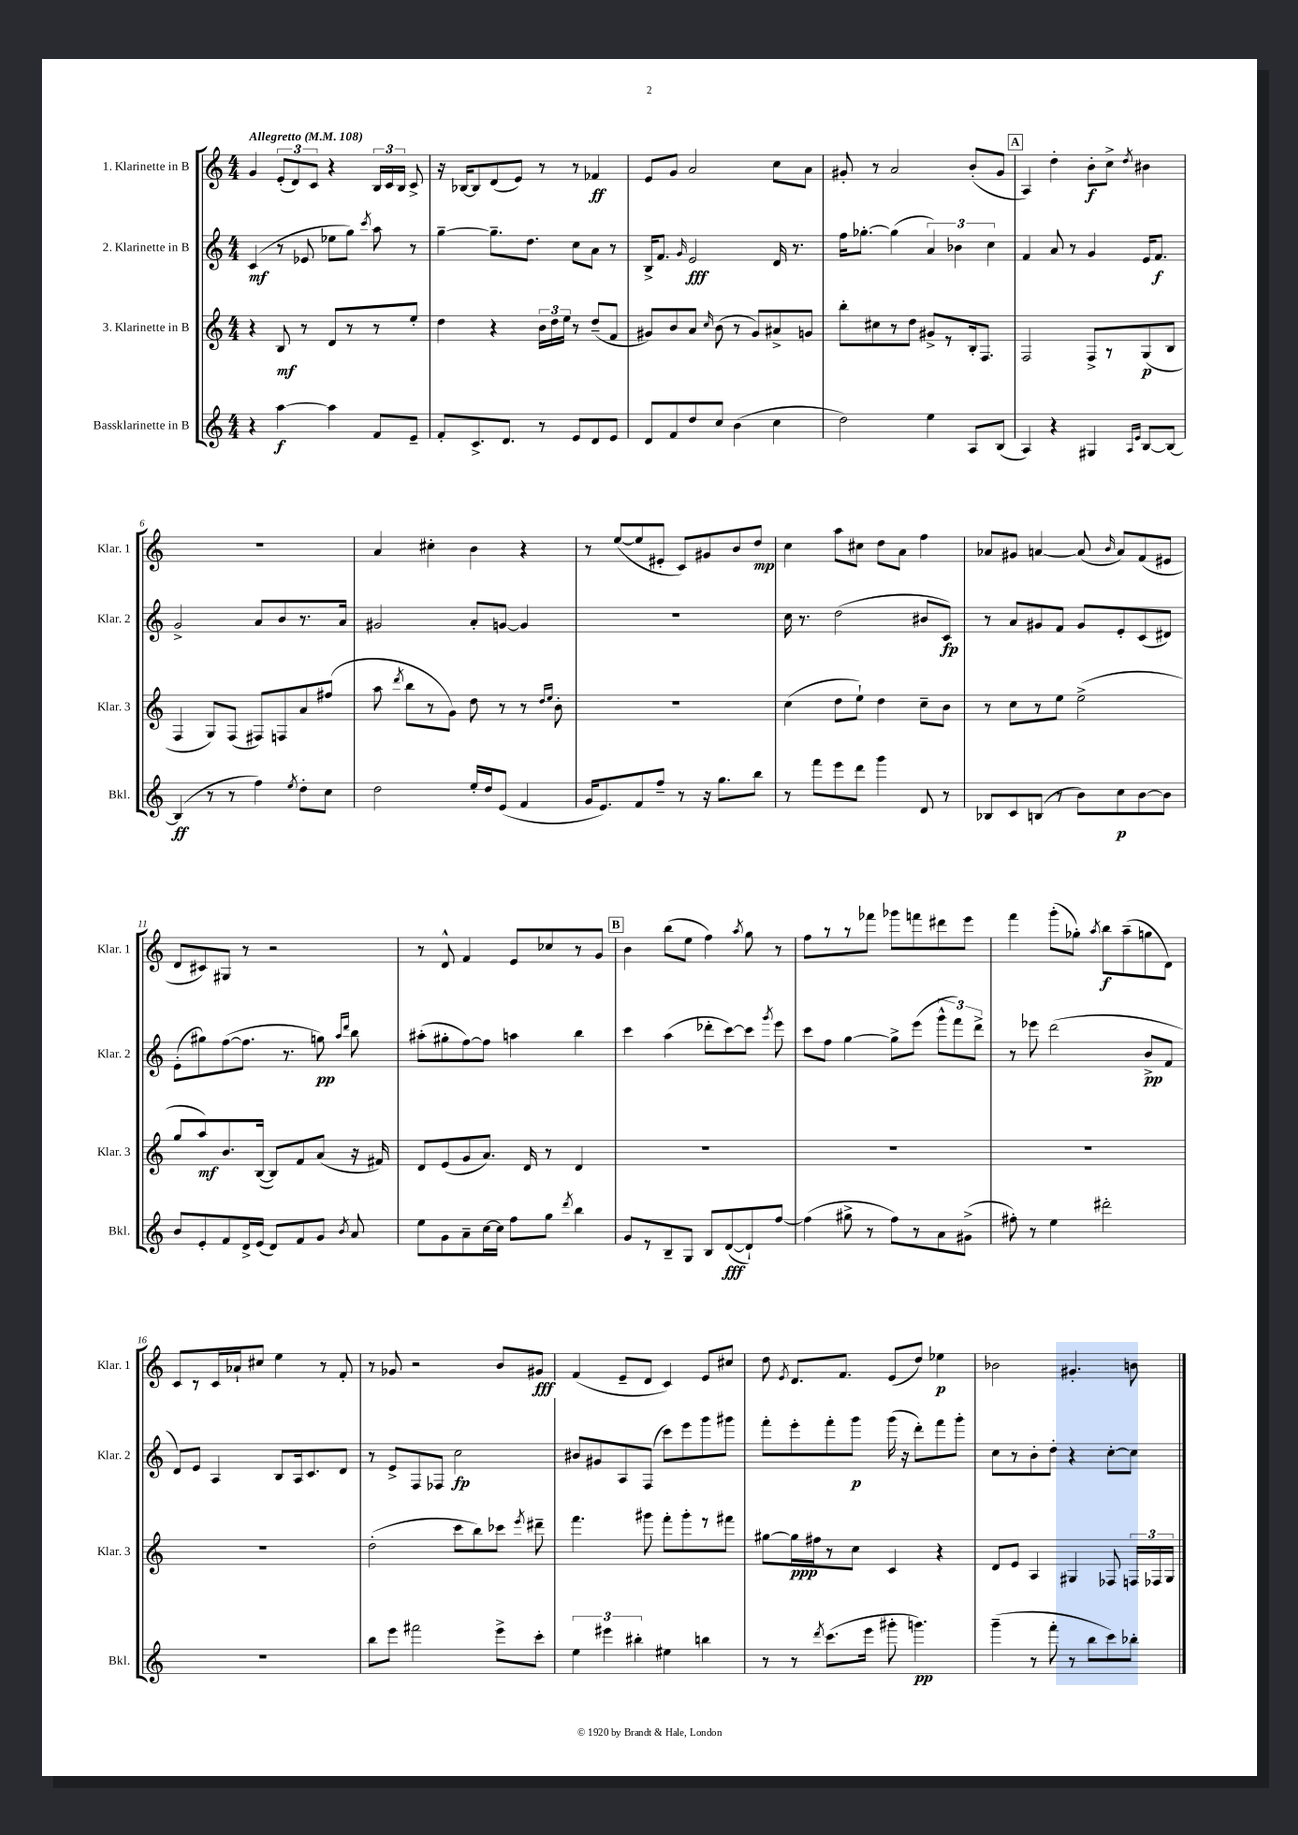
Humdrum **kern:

**kern	**dynam	**kern	**dynam	**kern	**dynam	**kern	**dynam
*part4	*part4	*part3	*part3	*part2	*part2	*part1	*part1
*staff4	*staff4	*staff3	*staff3	*staff2	*staff2	*staff1	*staff1
*I"Bassklarinette in B	*	*I"3. Klarinette in B	*	*I"2. Klarinette in B	*	*I"1. Klarinette in B	*
*I'Bkl.	*	*I'Klar. 3	*	*I'Klar. 2	*	*I'Klar. 1	*
*clefG2	*	*clefG2	*	*clefG2	*	*clefG2	*
*k[]	*	*k[]	*	*k[]	*	*k[]	*
*M4/4	*	*M4/4	*	*M4/4	*	*M4/4	*
*MM108	*	*MM108	*	*MM108	*	*MM108	*
=1	=1	=1	=1	=1	=1	=1	=1
!	!	!	!	!	!	!LO:TX:a:B:t=Allegretto	!
4r	.	4r	.	(4c/	mf	4g/	.
[4aa\	f	8B/	mf	8r	.	(12e'/L	.
.	.	.	.	.	.	12d/)	.
.	.	8r	.	8e-X/	.	.	.
.	.	.	.	.	.	12c/J	.
4aa\]	.	8d/L	.	8ee-X\L	.	4r	.
.	.	8r	.	8gg\J)	.	.	.
.	.	.	.	8qccc/	.	.	.
8f/L	.	8r	.	8aa\	.	24B/LL	.
.	.	.	.	.	.	24c/	.
.	.	.	.	.	.	24B/JJ	.
8e~/J	.	8ee'/J	.	8r	.	8c^/	.
=2	=2	=2	=2	=2	=2	=2	=2
8f'/L	.	4dd\	.	[4gg~\	.	16r	.
.	.	.	.	.	.	[16B-X/KL	.
8.c^/	.	.	.	.	.	8B-/]	.
.	.	4r	.	8.gg~\L]	.	(8d/	.
8.d/J	.	.	.	.	.	.	.
.	.	.	.	.	.	8e/J)	.
.	.	.	.	8.dd\J	.	.	.
8r	.	24b\LL	.	.	.	8r	.
.	.	24dd\	.	.	.	.	.
.	.	24ee\JJ	.	.	.	.	.
8e/L	.	8r	.	8cc\L	.	8r	.
8d/	.	(8dd~/L	.	8a\J	.	4f-X/	ff
8e/J	.	8f/J	.	8r	.	.	.
=3	=3	=3	=3	=3	=3	=3	=3
8d/L	.	8g#X/L)	.	16B^/KL	.	8e/L	.
.	.	.	.	8.f/J	.	.	.
8f/	.	8b/	.	.	.	8g/J	.
.	.	.	.	16qqg/	.	.	.
8dd/	.	8a/J	.	2e/	fff	2a/	.
.	.	16qqcc/	.	.	.	.	.
8cc/J	.	(8b\	.	.	.	.	.
(4b\	.	8r	.	.	.	.	.
.	.	8g#/L)	.	.	.	.	.
4cc\	.	8a#X^/	.	16d/	.	8cc\L	.
.	.	.	.	8.r	.	.	.
.	.	8gn/J	.	.	.	8a\J	.
=4	=4	=4	=4	=4	=4	=4	=4
2dd\)	.	8bb'\L	.	16ff\KL	.	8g#X'/	.
.	.	.	.	[8.gg-X'\J	.	.	.
.	.	8cc#X\	.	.	.	8r	.
.	.	8r	.	(4gg-\]	.	2a/	.
.	.	8dd\J	.	.	.	.	.
4ee\	.	8g#X^/L	.	6a/)	.	.	.
.	.	8r	.	.	.	.	.
.	.	.	.	6b-X\	.	.	.
8A/L	.	16B'/k	.	.	.	(8b'/L	.
.	.	8.F/J	.	.	.	.	.
.	.	.	.	6cc\	.	.	.
(8B/J	.	.	.	.	.	8g#/J	.
!!LO:REH:place=s1:t=A
=5	=5	=5	=5	=5	=5	=5	=5
4A/)	.	2F/	.	4f/	.	4A/)	.
4r	.	.	.	8a/	.	4dd'\	.
.	.	.	.	8r	.	.	.
4G#X/	.	8F^/L	.	4g/	.	8b'\L	f
.	.	8r	.	.	.	8cc^\J	.
16qqA/LL	.	.	.	.	.	.	.
16qqe/JJ	.	.	.	.	.	8qdd/	.
[8B/L	.	(8G/	p	16e/KL	.	4b#X\	.
.	.	.	.	8.f/J	f	.	.
8B/J_	.	8B/J	.	.	.	.	.
!!LO:LB:g=z
=6	=6	=6	=6	=6	=6	=6	=6
(4B/]	ff	4F/	.	2g^/	.	1r	.
8r	.	8G/L)	.	.	.	.	.
8r	.	(8F/J	.	.	.	.	.
4ff\)	.	8F#X/L)	.	8a/L	.	.	.
.	.	8Fn/	.	8b/	.	.	.
8qee/	.	.	.	.	.	.	.
8dd'\L	.	8a/	.	8.r	.	.	.
8cc\J	.	(8ff#X/J	.	.	.	.	.
.	.	.	.	16a/Jk	.	.	.
=7	=7	=7	=7	=7	=7	=7	=7
2dd\	.	8aa\	.	2g#X/	.	4a/	.
.	.	8qddd/	.	.	.	.	.
.	.	8bb\L	.	.	.	.	.
.	.	8r	.	.	.	4cc#X'\	.
.	.	8g\J)	.	.	.	.	.
16ee'/LL	.	8dd\	.	8a'/L	.	4b\	.
16dd/J	.	.	.	.	.	.	.
(8e/J	.	8r	.	[8gn/J	.	.	.
4f/	.	8r	.	4g/]	.	4r	.
.	.	16qqdd/LL	.	.	.	.	.
.	.	16qqee/JJ	.	.	.	.	.
.	.	8b'\	.	.	.	.	.
=8	=8	=8	=8	=8	=8	=8	=8
16g/KL	.	1r	.	1r	.	8r	.
8.e/)	.	.	.	.	.	.	.
.	.	.	.	.	.	([8ee/L	.
8f/	.	.	.	.	.	8ee/]	.
8ff~/J	.	.	.	.	.	8e#X'/J	.
8r	.	.	.	.	.	8c/L)	.
16r	.	.	.	.	.	8g#X/	.
8.gg\L	.	.	.	.	.	.	.
.	.	.	.	.	.	8b/	.
8bb\J	.	.	.	.	.	8dd/J	mp
=9	=9	=9	=9	=9	=9	=9	=9
8r	.	(4cc\	.	16cc\	.	4cc\	.
.	.	.	.	8.r	.	.	.
8fff\L	.	.	.	.	.	.	.
8eee\	.	8dd\L	.	(2dd\	.	8aa\L	.
8ddd\J	.	8ee`\J)	.	.	.	8cc#X\J	.
4ggg\	.	4dd\	.	.	.	8dd\L	.
.	.	.	.	.	.	8a\J	.
8d/	.	8cc~\L	.	8b#X/L	.	4ff\	.
8r	.	8b\J	.	8c/J)	fp	.	.
=10	=10	=10	=10	=10	=10	=10	=10
8B-X/L	.	8r	.	8r	.	8a-X/L	.
8c/	.	8cc\L	.	8a/L	.	8g#X/J	.
(8Bn/J	.	8r	.	8g#X/	.	[4an/	.
8r	.	8ee\J	.	8f/J	.	.	.
8b\L)	.	(2ee^\	.	8g#/L	.	(8a/]	.
.	.	.	.	.	.	16qqb/	.
8cc\	p	.	.	8e'/	.	8a/L)	.
[8b\	.	.	.	(8c/	.	(8f/	.
8b\J]	.	.	.	8d#X/J)	.	8e#X/J	.
!!LO:LB:g=z
=11	=11	=11	=11	=11	=11	=11	=11
8b/L	.	8gg/L	.	(8e'\L	.	8d/L	.
8e'/	.	8aa/)	mf	8gg#X\)	.	8c#X/)	.
8f/	.	8.b/	.	([8ff\	.	8G#X/J	.
16d^/L	.	.	.	8.ff\J]	.	8r	.
(16e/JJ	.	([16B/Jk	.	.	.	.	.
8d/L)	.	8B/L])	.	.	.	2r	.
.	.	.	.	8.r	.	.	.
8f/	.	8f/	.	.	.	.	.
8g/J	.	(8a/J	.	8ggn\)	pp	.	.
.	.	.	.	16qqaa/LL	.	.	.
8qb/	.	.	.	16qqddd/JJ	.	.	.
8a/	.	16r	.	8bb\	.	.	.
.	.	16f#X/)	.	.	.	.	.
=12	=12	=12	=12	=12	=12	=12	=12
8ee\L	.	8d/L	.	(8aa#X'\L	.	8r	.
8g\	.	(8e/	.	8gg#X'\	.	8d^^/	.
8a~\	.	8g/	.	[8ff\)	.	4f/	.
[16cc\L	.	8.a/J)	.	8ff\J]	.	.	.
16cc\JJ]	.	.	.	.	.	.	.
8ff\L	.	.	.	4aan\	.	8e/L	.
.	.	16d/	.	.	.	.	.
8gg\J	.	8r	.	.	.	8cc-X/	.
8qddd/	.	.	.	.	.	.	.
4bb\	.	4d/	.	4bb\	.	8r	.
.	.	.	.	.	.	8g/J	.
!!LO:REH:place=s1:t=B
=13	=13	=13	=13	=13	=13	=13	=13
8g/L	.	1r	.	4ccc\	.	4b\	.
8r	.	.	.	.	.	.	.
8B~/	.	.	.	(4aa\	.	(8bb\L	.
8G/J	.	.	.	.	.	8ee\J	.
8B/L	.	.	.	8ddd-X'\L	.	4ff\)	.
([8d/	fff	.	.	[8ccc\)	.	.	.
.	.	.	.	.	.	8qaa/	.
8d`/])	.	.	.	8ccc\J]	.	8gg\	.
.	.	.	.	8qggg/	.	.	.
[8ff/J	.	.	.	8eee\	.	8r	.
=14	=14	=14	=14	=14	=14	=14	=14
(4ff\]	.	1r	.	8ccc\L	.	8ff\L	.
.	.	.	.	8ff\J	.	8r	.
8gg#X^\	.	.	.	[4gg\	.	8r	.
8r	.	.	.	.	.	8fff-X\J	.
8ff\L)	.	.	.	8gg^\L]	.	8ggg-X\L	.
8r	.	.	.	(8eee\J	.	8fffn\	.
8a\	.	.	.	12ggg^^\L	.	8ddd#X\	.
.	.	.	.	12fff\)	.	.	.
(8g#X^\J	.	.	.	.	.	8eee\J	.
.	.	.	.	12ddd^\J	.	.	.
=15	=15	=15	=15	=15	=15	=15	=15
8ff#X'\)	.	1r	.	8r	.	4fff\	.
8r	.	.	.	8eee-X\	.	.	.
4ee\	.	.	.	(2ddd\	.	(8ggg'\L	.
.	.	.	.	.	.	8gg-X'\J)	.
.	.	.	.	.	.	8qaa/	.
2ddd#X'\	.	.	.	.	.	8bb\L	f
.	.	.	.	.	.	(8aa~\	.
.	.	.	.	8b^/L	pp	8ggn\	.
.	.	.	.	8f/J	.	8d\J)	.
!!LO:LB:g=z
=16	=16	=16	=16	=16	=16	=16	=16
1r	.	1r	.	8d/L)	.	8c/L	.
.	.	.	.	8e/J	.	8r	.
.	.	.	.	4A/	.	16c/L	.
.	.	.	.	.	.	16a-X`/J	.
.	.	.	.	.	.	8cc#X/J	.
.	.	.	.	8B/L	.	4ee\	.
.	.	.	.	16A/k	.	.	.
.	.	.	.	8.c/	.	.	.
.	.	.	.	.	.	8r	.
.	.	.	.	8d/J	.	8f'/	.
=17	=17	=17	=17	=17	=17	=17	=17
8bb\L	.	(2dd'\	.	8r	.	8r	.
8eee\J	.	.	.	8e^/L	.	8g-X/	.
2fff#X\	.	.	.	8F/	.	2r	.
.	.	.	.	8F-X/J	.	.	.
.	.	8ccc\L	.	2cc\	fp	.	.
.	.	8bb\)	.	.	.	.	.
8eee^\L	.	8ccc-X\J	.	.	.	8b/L	.
.	.	8qeee/	.	.	.	.	.
8ccc'\J	.	8ddd#X~\	.	.	.	8g#X/J	fff
=18	=18	=18	=18	=18	=18	=18	=18
6ee\	.	4.fff\	.	8b#X/L	.	(4f/	.
.	.	.	.	8g#X/	.	.	.
6eee#X\	.	.	.	.	.	.	.
.	.	.	.	8A/	.	8e~/L	.
6bb#X'\	.	.	.	.	.	.	.
.	.	8ggg#X\	.	(8F/J	.	8d/J	.
4ee#X\	.	8fff'\L	.	8ccc\L)	.	4c/)	.
.	.	8ggg#'\	.	8eee\	.	.	.
4bbn\	.	8r	.	8ggg\	.	8e/L	.
.	.	8fff#X\J	.	8ggg#X\J	.	8cc#X/J	.
=19	=19	=19	=19	=19	=19	=19	=19
8r	.	[8gg#X\L	.	8fff'\L	.	8dd\	.
.	.	.	.	.	.	8qe/	.
8r	.	16gg#\L]	ppp	8eee'\	.	8.d/L	.
.	.	16ff#X\J	.	.	.	.	.
8qddd/	.	.	.	.	.	.	.
(8.ccc\L	.	8r	.	8fff'\	.	.	.
.	.	.	.	.	.	8.f/J	.
.	.	8cc\J	.	8ggg\J	p	.	.
16eee\Jk	.	.	.	.	.	.	.
8ggg#X'\	.	4c/	.	(16ggg\	.	(8e/L	.
.	.	.	.	16r	.	.	.
4.gggn\)	pp	.	.	8ddd'\L)	.	8dd/J)	.
.	.	4r	.	8fff\	.	4ee-X\	p
.	.	.	.	8ggg'\J	.	.	.
=20	=20	=20	=20	=20	=20	=20	=20
(4ggg~\	.	8d/L	.	8cc\L	.	2b-X\	.
.	.	8e/J	.	8r	.	.	.
8r	.	4A/	.	8b'\	.	.	.
8fff'\	.	.	.	8dd'\J	.	.	.
8r	.	4G#X/	.	4r	.	4.g#X'/	.
8bb\L	.	.	.	.	.	.	.
8ccc\)	.	8F-X/	.	[8cc'\L	.	.	.
8bb-X'\J	.	24Fn/LL	.	8cc\J]	.	8bn\	.
.	.	24F-X/	.	.	.	.	.
.	.	24G#/JJ	.	.	.	.	.
==	==	==	==	==	==	==	==
*-	*-	*-	*-	*-	*-	*-	*-
